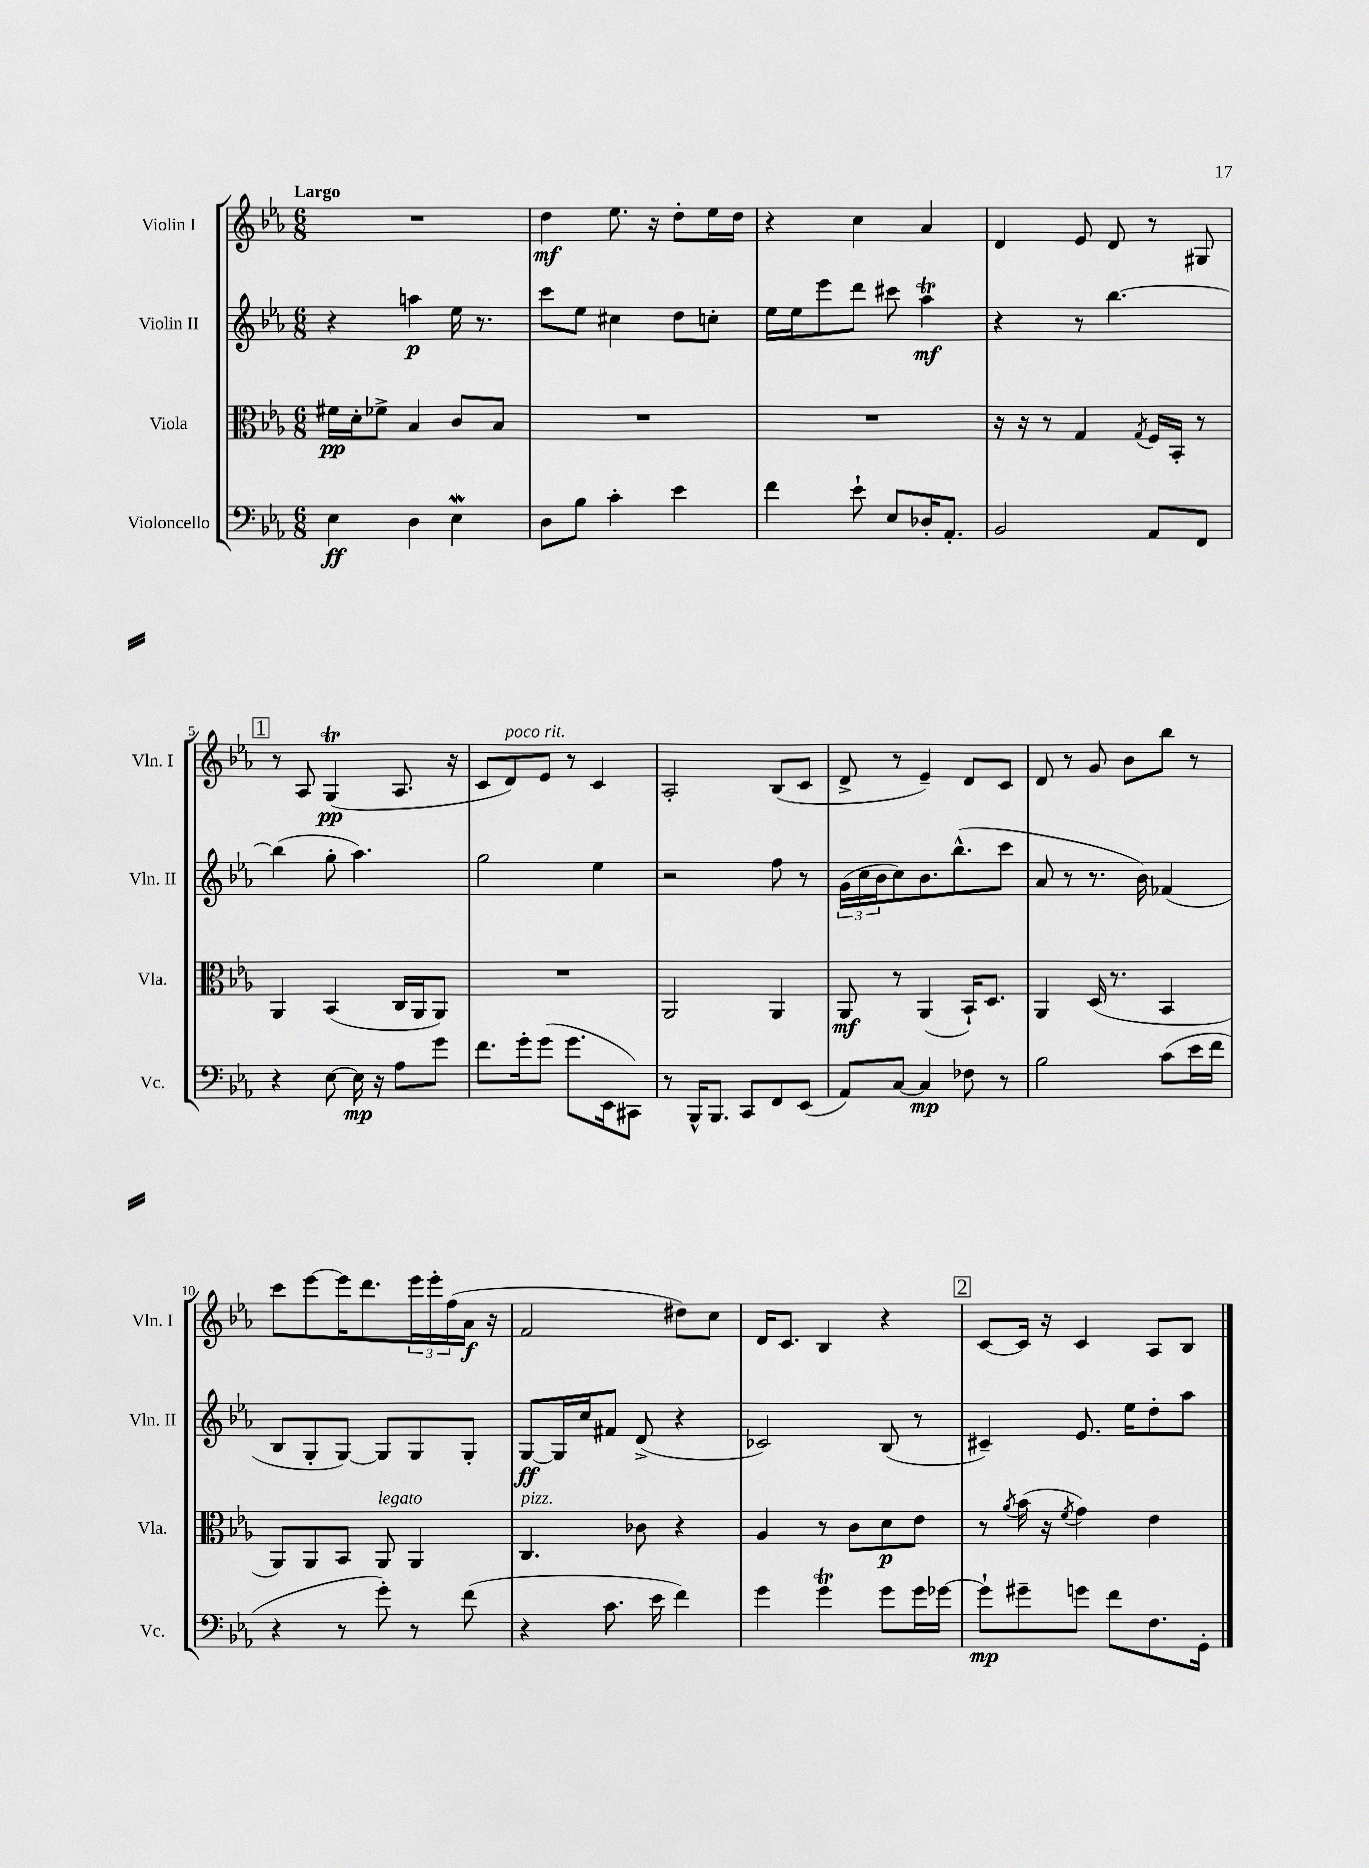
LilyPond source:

<<
\new StaffGroup <<
\new Staff = "s0" \with { instrumentName = "Violin I" shortInstrumentName = "Vln. I" } {
    \clef treble \key ees \major \numericTimeSignature \time 6/8 \tempo "Largo"
    R2. |
    d''4\mf ees''8. r16 d''8-. ees''16 d''16 |
    r4 c''4 aes'4 |
    d'4 ees'8 d'8 r8 gis8 |
    \mark \markup { \box "1" } r8 aes8 g4\trill\pp( aes8. r16 |
    c'8 d'8^\markup { \italic "poco rit." }) ees'8 r8 c'4 |
    aes2-. bes8( c'8 |
    d'8-> r8 ees'4--) d'8 c'8 |
    d'8 r8 g'8 bes'8 bes''8 r8 |
    c'''8 ees'''8~ ees'''16 d'''8. \tuplet 3/2 { ees'''16 ees'''16-. f''16( } aes'16\f r16 |
    f'2 dis''8) c''8 |
    d'16 c'8. bes4 r4 |
    \mark \markup { \box "2" } c'8~ c'16 r16 c'4 aes8 bes8 \bar "|." |
}
\new Staff = "s1" \with { instrumentName = "Violin II" shortInstrumentName = "Vln. II" } {
    \clef treble \key ees \major \numericTimeSignature \time 6/8
    r4 a''4\p ees''16 r8. |
    c'''8 ees''8 cis''4 d''8 c''8-. |
    ees''16 ees''16 ees'''8 d'''8 cis'''8 aes''4\trill\mf |
    r4 r8 bes''4.~ |
    \mark \markup { \box "1" } bes''4( g''8-. aes''4.) |
    g''2 ees''4 |
    r2 f''8 r8 |
    \tuplet 3/2 { g'16( c''16 bes'16 } c''8) bes'8. bes''8.-^( c'''8 |
    aes'8 r8 r8. bes'16) fes'4( |
    bes8 g8-. g8~) g8 g8 g8-. |
    g8~\ff g16 c''16 fis'8 d'8->( r4 |
    ces'2) bes8( r8 |
    \mark \markup { \box "2" } cis'4--) ees'8. ees''16 d''8-. aes''8 \bar "|." |
}
\new Staff = "s2" \with { instrumentName = "Viola" shortInstrumentName = "Vla." } {
    \clef alto \key ees \major \numericTimeSignature \time 6/8
    fis'16\pp d'16-. fes'8-> bes4 c'8 bes8 |
    R2. |
    R2. |
    r16 r16 r8 g4 \acciaccatura { g8 } f16 bes,16-. r8 |
    \mark \markup { \box "1" } aes,4 bes,4( c16 aes,16 aes,8) |
    R2. |
    aes,2 aes,4 |
    aes,8\mf r8 aes,4( bes,16-!) d8. |
    aes,4 d16( r8. bes,4 |
    aes,8) aes,8 bes,8 aes,8^\markup { \italic "legato" } aes,4 |
    c4.^\markup { \italic "pizz." } ces'8 r4 |
    aes4 r8 c'8 d'8\p ees'8 |
    \mark \markup { \box "2" } r8 \acciaccatura { aes'8 } bes'16( r16 \acciaccatura { f'8 } g'4) ees'4 \bar "|." |
}
\new Staff = "s3" \with { instrumentName = "Violoncello" shortInstrumentName = "Vc." } {
    \clef bass \key ees \major \numericTimeSignature \time 6/8
    ees4\ff d4 ees4\mordent |
    d8 bes8 c'4-. ees'4 |
    f'4 ees'8-! ees8 des16-. aes,8.-. |
    bes,2 aes,8 f,8 |
    \mark \markup { \box "1" } r4 ees8~ ees16\mp r16 aes8 g'8 |
    f'8. g'16-. g'8( g'8. ees,16 cis,8) |
    r8 bes,,16-^ bes,,8. c,8 f,8 ees,8( |
    aes,8) c8~ c4\mp fes8 r8 |
    bes2 c'8( ees'16 f'16 |
    r4 r8 g'8-.) r8 f'8( |
    r4 c'8. ees'16 f'4) |
    g'4 g'4\trill g'8 g'16 ges'16~ |
    \mark \markup { \box "2" } ges'8-!\mp gis'8-- g'8 f'8 f8. g,16-. \bar "|." |
}
>>
>>
